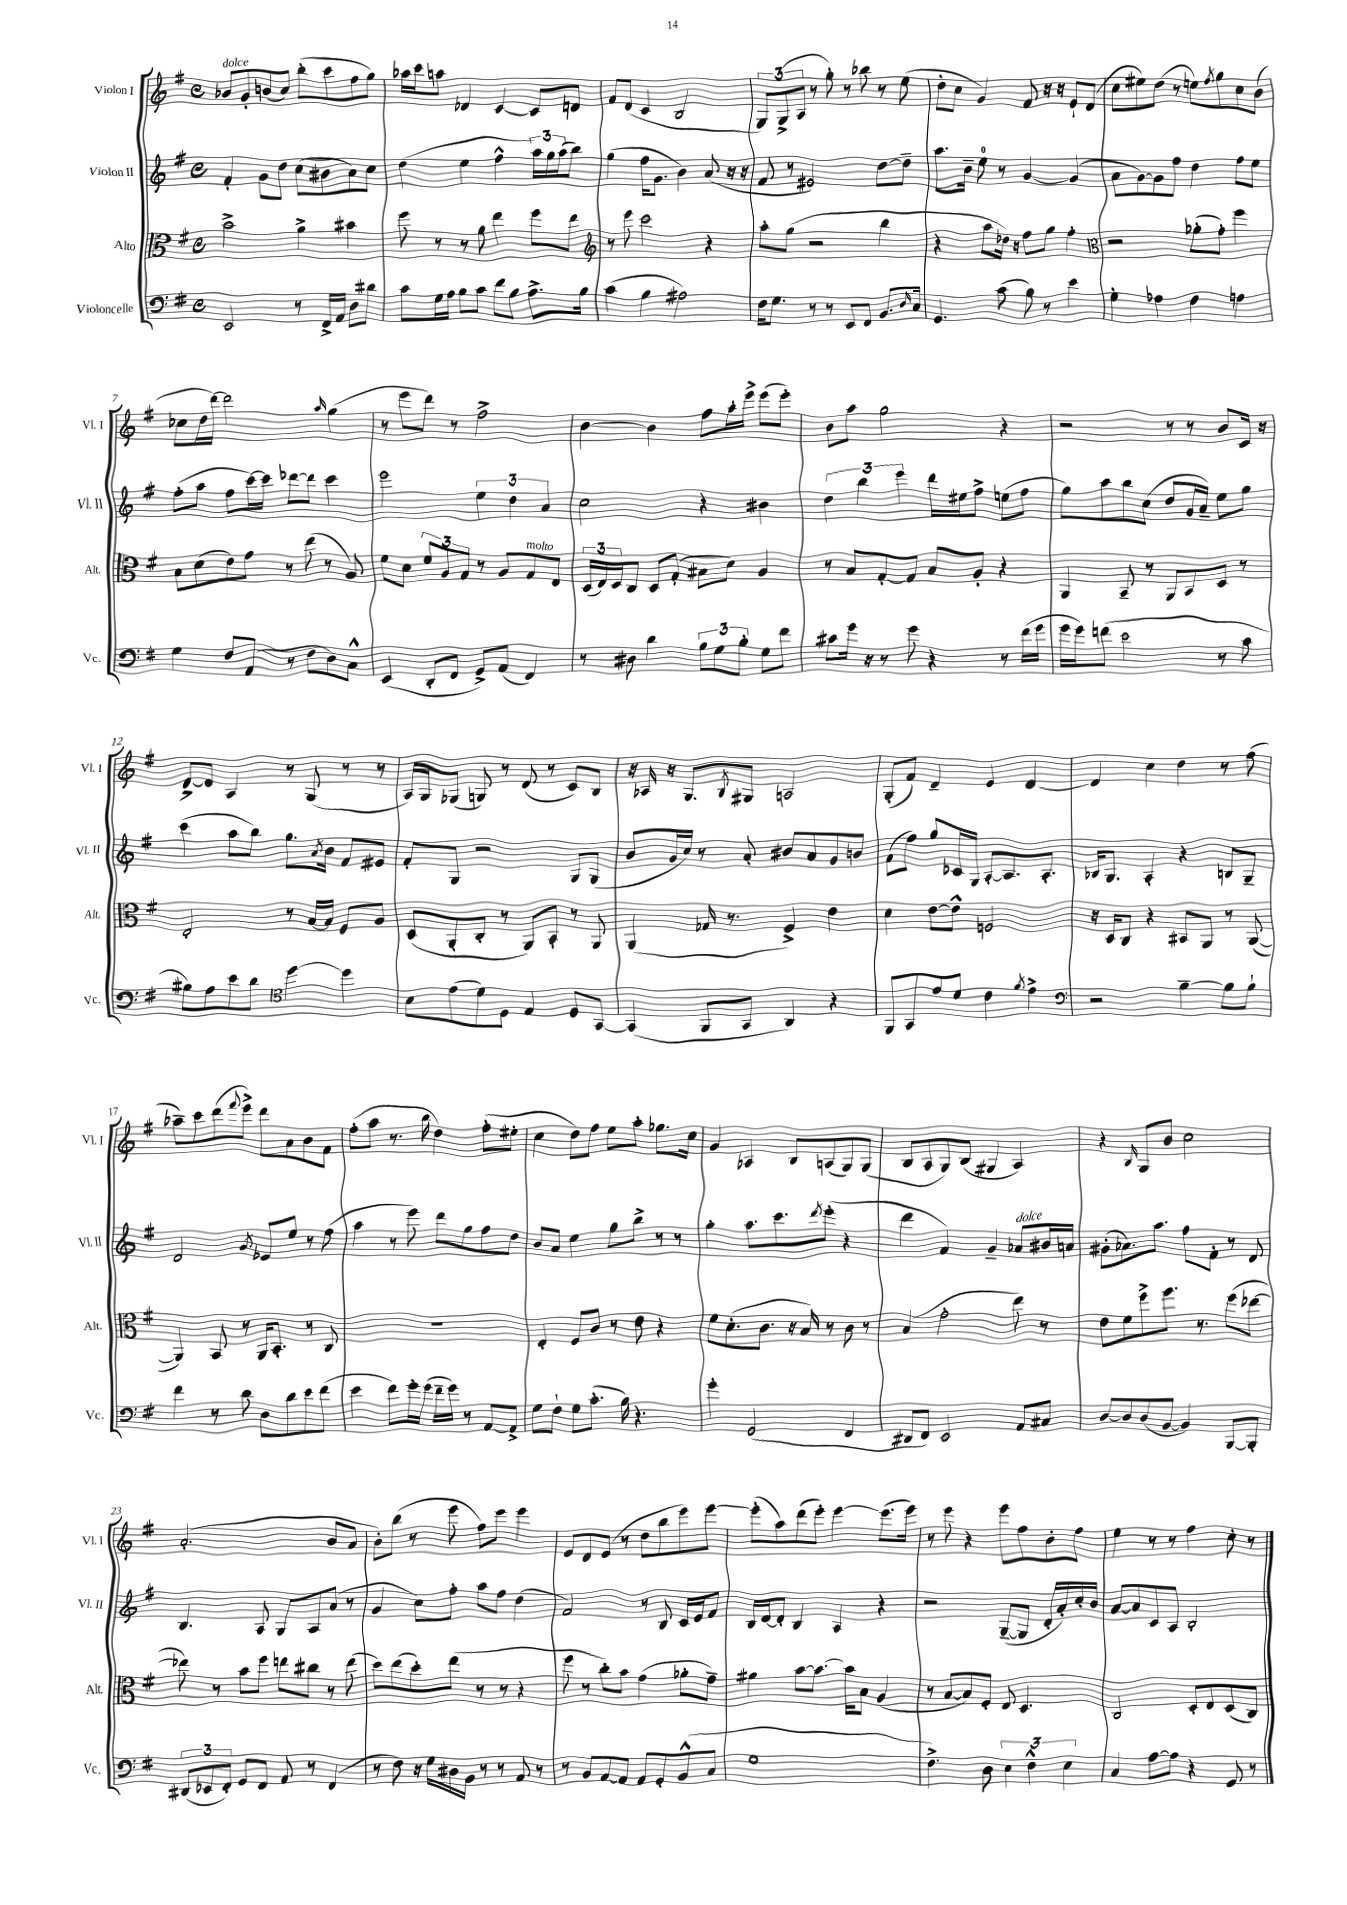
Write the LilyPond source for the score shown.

<<
\new StaffGroup <<
\new Staff = "s0" \with { instrumentName = "Violon I" shortInstrumentName = "Vl. I" } {
    \clef treble \key g \major \defaultTimeSignature \time 4/4
    bes'8^\markup { \italic "dolce" } g'8-. b'8( c''8) b''8-.( c'''8 fis''8 g''8) |
    aes''16 c'''16 a''8 des'4 c'4~ c'8 d'8 |
    fis'8 d'8( c'4 b2 |
    \tuplet 3/2 { g8) g8->( a8 } r8 g''8-.) r8 bes''8 r8 e''8( |
    d''8-. c''8 g'4) fis'8 r16 r16 e'8-! d'8( |
    c''8 eis''8) d''8( r8 e''8) \acciaccatura { fis''8 } g''8 c''8 b'8( |
    ces''8 d''16 d'''16~) d'''2 \grace { a''16 } g''4( |
    r8 e'''8 d'''8) r8 fis''2-> |
    b'4~ b'4 fis''8 a''16-. e'''16-> e'''8( e'''8-.) |
    b'8 a''8 g''2 r4 |
    r2 r8 r8 b'8 c'16 r16 |
    d'8~-> d'8 a4 r8 g8( r8 r8 |
    a16) g16 ges8( g8) r8 d'8( r8 c'8) b8 |
    r16 aes16 r16 g8. \acciaccatura { b8 } gis8 a2 |
    g8-.( fis'8) d'4-- e'4 d'4~ |
    d'4 c''4 d''4 r8 fis''8( |
    aes''8--) c'''8 d'''8( \appoggiatura { fis'''8 } e'''8->) d'''8 a'8 b'8 fis'8 |
    fis''8-.( a''8 r8. b''16 d''4) fis''8-.( eis''8-. |
    c''4 d''8) fis''8 e''8 a''8-. ges''8. c''16 |
    g'4 aes4 b8 a8( g8) g8( |
    b8 a8 g8) b8( gis4 a4) |
    r4 \grace { b16 } g8 b'8 c''2 |
    a'2.-.( b'8 a'8 |
    b'8-.) b''8( r8 e'''8 fis''8) e'''8 e'''4 |
    e'8 d'8 e'8( r8 d''8 b''8 e'''8) e'''8~ |
    e'''8-.( a''8) d'''8( e'''8-.) e'''4~ e'''8.( e'''16) |
    r8 e'''8 r4 e'''8 fis''8 b'8-. fis''8 |
    e''4 r8 r8 fis''4 c''8-. r8 \bar "|." |
}
\new Staff = "s1" \with { instrumentName = "Violon II" shortInstrumentName = "Vl. II" } {
    \clef treble \key g \major \defaultTimeSignature \time 4/4
    fis'4-. g'8 d''8 c''8( bis'8 a'8) c''8 |
    d''4( e''4 fis''4-^ \tuplet 3/2 { a''16) g''16 a''16( } b''8) |
    g''4( fis''16 g'8. b'4) a'8( r16 r16 |
    fis'8 r8 eis'2) d''8~ d''8-- |
    a''8. b'16-- e''8-0 r8 g'4~ g'4( |
    a'8 g'8~) g'8 fis''8 d''4 fis''8 e''8 |
    fis''8-.( a''8 fis''8 c'''16~) c'''16 des'''8~ des'''8 c'''4 |
    e'''2 \tuplet 3/2 { e''4 d''4 a'4 } |
    c''2 r4 bis'4 |
    \tuplet 3/2 { d''4 b''4 e'''4 } d'''16 eis''16 fis''8-> e''8( fis''8 |
    g''8) a''8 b''8 c''8( d''8 g'16 a'16--) e''8 g''8 |
    c'''4( a''8 b''8) g''8. \acciaccatura { a'8 } b'16 fis'8 eis'8 |
    fis'8-. g8 r2 g8 g8( |
    b'8 g'16 c''16) r8 a'8-. bis'8 a'8 g'8 b'8 |
    fis'8( fis''8) g''8 ces'16 g16 a8~-. a8. a8.-. |
    bes16 g8. a4-. r4 b8 g8-- |
    d'2 \acciaccatura { g'8 } ees'8 e''8 r8 fis''8( |
    a''4 r8 e'''8) d'''8 g''8 fis''8 d''8 |
    b'8 a'8 e''4 g''8 b''8-> r8 r8 |
    g''4-. a''8. c'''8. \acciaccatura { d'''8 } e'''8-.( r4 |
    d'''4 fis'4) g'4-- aes'8^\markup { \italic "dolce" } bis'16 a'16 |
    gis'8-.( aes'8.) a''8. fis''8 fis'8-. r8 d'8 |
    b4. a8 g8 a8 a'8( r8 |
    g'4 c''8) fis''8-. a''8 fis''8 d''4( |
    fis'2) r8 b8 c'16 e'16 fis'8 |
    b16 d'16~ d'8-. b4 a4 r4 |
    r2 g8~--( g8 d'16-. a'16-.) c''16-. b'16 |
    a'8~ a'8 c'8 a8 b2-. \bar "|." |
}
\new Staff = "s2" \with { instrumentName = "Alto" shortInstrumentName = "Alt." } {
    \clef alto \key g \major \defaultTimeSignature \time 4/4
    b'2-> a'4-> bis'4 |
    fis''8 r8 r8 a'8 e''4 fis''8 e''8 |
    \clef treble r8 e'''8 c'''2 r4 |
    a''8-. g''8( r2 b''4 |
    r4 a''8 des''16) r16 fis''8 g''8 fis''4-. |
    \clef alto r2 aes'8-.( g'8-.) fis''4 |
    b8 d'8( e'8) g'8 r8 e''8( r8 a8) |
    fis'8 d'8 \tuplet 3/2 { fis'8 a8 g8 } r8 a8 g8^\markup { \italic "molto" } e8 |
    \tuplet 3/2 { d16( e16) d16 } c8 d8 g8-.( bis8 d'8) a4 |
    r8 b8 g8~-. g8 b8 a8-. r4 |
    a,4 b,8-- r8 a,8 b,8 d8 r8 |
    e2-. r8 b16~ b16 fis8 a8 |
    d8( a,8-. c8-. r8 a,8) b,8-. r8 a,8 |
    a,4( ges16 r8. fis4->) e'4 |
    d'4 e'8~ e'8-^ f2 |
    r16 d16 c8 r4 bis,8 a,8 r8 a,8~( |
    a,4) b,8 r8 a,16 b,8.-. r8 c8 |
    R1 |
    e4-. fis8 c'8 r8 e'8 r4 |
    fis'8 d'8.-.( c'8. r16 b16) r8 c'8 r8 |
    b4( g'2-. e''8) r8 |
    e'8 fis'8 fis''8-> fis''8. r8. fis''8( ees''8~ |
    ees''8) r8 b'8 fis''8 e''8 cis''8 r8 e''8( |
    d''8) e''8( d''8-.) e''8( r8 r8 r4 |
    fis''8 r8 c''8-.) b'8 g'4( aes'8-. g'8--) |
    ais'4 b'8~ b'8.~ b'16 b8 a4( |
    r8 b8~ b8) fis8-. e8 d4. |
    c2 d8-. e8 d8( c8) \bar "|." |
}
\new Staff = "s3" \with { instrumentName = "Violoncelle" shortInstrumentName = "Vc." } {
    \clef bass \key g \major \defaultTimeSignature \time 4/4
    e,2 r8 fis,16-> a,16 d8 dis'8 |
    c'8 g16 a16 b8 c'8 fis'8 b8 a8.-> b16 |
    c'4( b4 ais2) |
    fis16 g8. r8 r8 e,8 fis,8 b,8. \grace { d16 } c16 |
    g,4. c'8( b8) r8 e'4 |
    g4-. aes4 fis4 a4 |
    g4 fis8 a,8( r8 fis8 d8) c8-^ |
    e,4( d,8-. fis,8 g,8->) a,8( fis,4) |
    r8 dis8 d'4 \tuplet 3/2 { b8 g8 b8-. } g8 fis'8 |
    cis'8 g'16 r16 r8 g'8 r4 r8 fis'16( g'16 |
    g'16 g'16) f'8( e'2 r8 c'8 |
    bis8) a8 e'8 d'8 \clef tenor d''4~ d''4 |
    b8 e'8( d'8) d8 e4 d8 g,8~ |
    g,4( fis,8 g,8 a,4) r4 |
    fis,8 g,8 e'8 d'8 c'4 \acciaccatura { fis'8 } e'4-> |
    \clef bass r2 b4~-- b8 b8-! |
    fis'4 r8 d'8 d8 d'8 e'8 fis'8( |
    e'4 fis'8) g'16-. g'16( fis'16-- g'16) r8 a,8~ a,8-> |
    g8 fis8-! g8 c'8.-.( b16) r4. |
    g'4-. g,2( fis,4 |
    dis,8 fis,8) e,2 a,8 cis8 |
    d8~ d8 d8( b,8~ b,4) b,,8~ b,,8-. |
    \tuplet 3/2 { dis,8( ees,8 fis,8-.) } g,8 fis,8 a,8 r8 fis,4( |
    r8 fis8) r16 g16 dis16 b,16 r8 r8 a,8 r8 |
    r8 b,8 a,8~ a,8 a,8 g,8-. b,8-^( c8 |
    g1 |
    fis4.->) d8 \tuplet 3/2 { e4 fis4-^ e4 } |
    c4 a8~ a8 r4 g,8 r8 \bar "|." |
}
>>
>>
